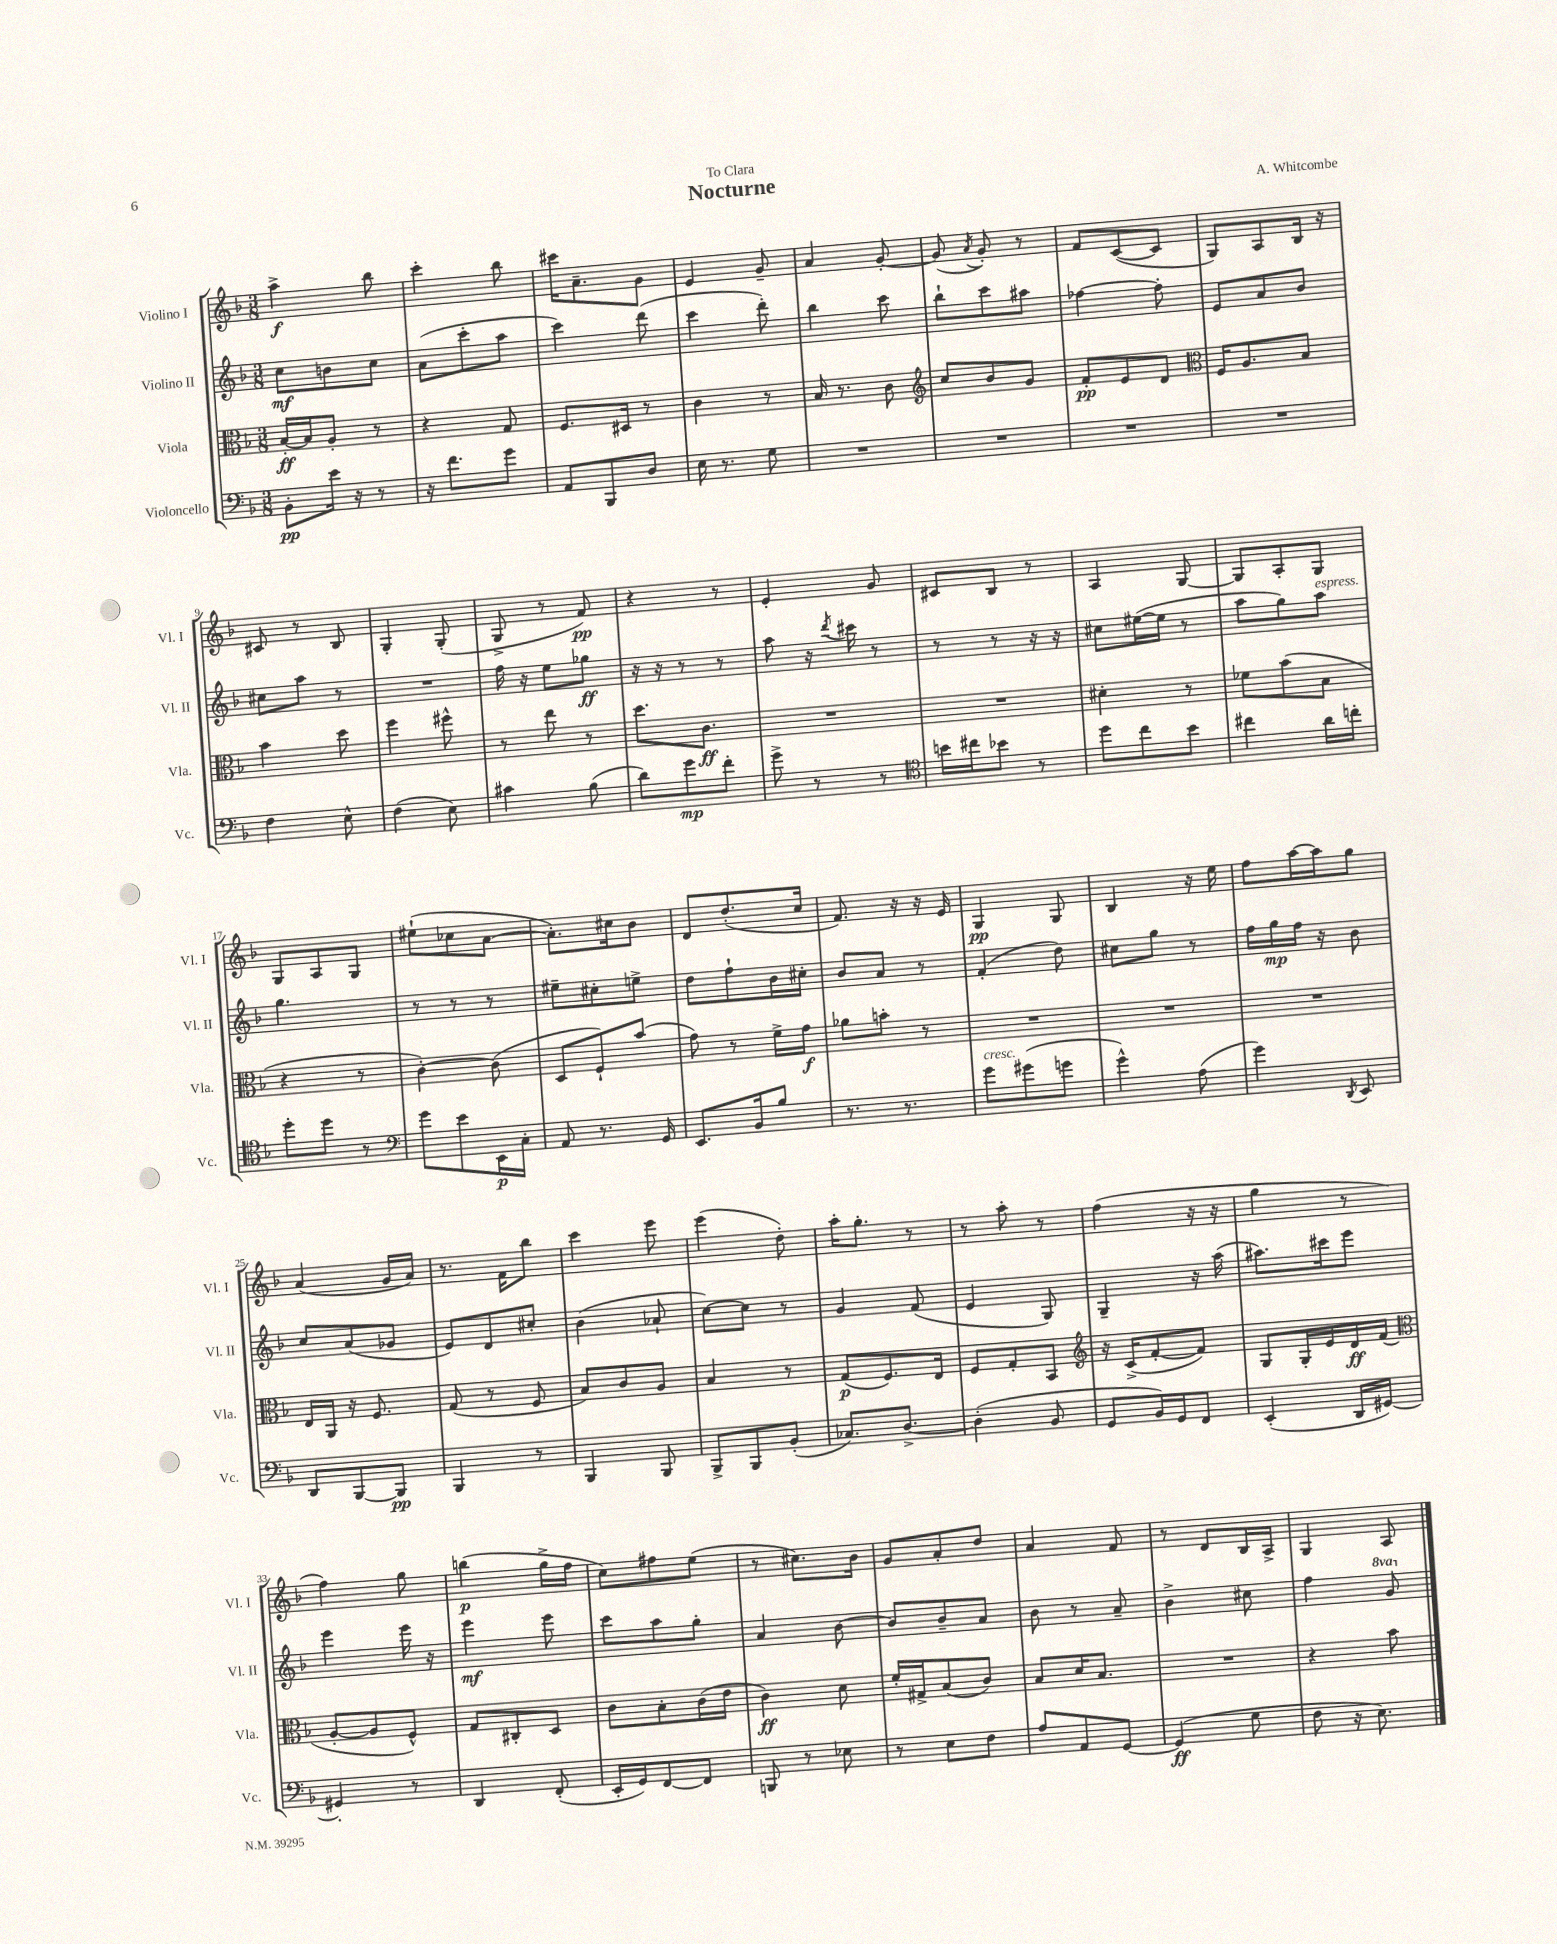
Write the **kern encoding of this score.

**kern	**dynam	**kern	**dynam	**kern	**dynam	**kern	**dynam
*part4	*part4	*part3	*part3	*part2	*part2	*part1	*part1
*staff4	*staff4	*staff3	*staff3	*staff2	*staff2	*staff1	*staff1
*I"Violoncello	*	*I"Viola	*	*I"Violino II	*	*I"Violino I	*
*I'Vc.	*	*I'Vla.	*	*I'Vl. II	*	*I'Vl. I	*
*clefF4	*	*clefC3	*	*clefG2	*	*clefG2	*
*k[b-]	*	*k[b-]	*	*k[b-]	*	*k[b-]	*
*M3/8	*	*M3/8	*	*M3/8	*	*M3/8	*
=1	=1	=1	=1	=1	=1	=1	=1
8BB-'\L	pp	[16B-'/LL	ff	8cc\L	mf	4aa^\	f
.	.	16B-/J]	.	.	.	.	.
16e\Jk	.	8A'/J	.	8bn\	.	.	.
16r	.	.	.	.	.	.	.
8r	.	8r	.	8cc\J	.	8bb-\	.
=2	=2	=2	=2	=2	=2	=2	=2
16r	.	4r	.	(8a\L	.	4ccc'\	.
8.f\L	.	.	.	.	.	.	.
.	.	.	.	8ccc'\	.	.	.
8g\J	.	8G/	.	8aa\J	.	8bb-\	.
=3	=3	=3	=3	=3	=3	=3	=3
8AA/L	.	8.F/L	.	4ccc\)	.	16ccc#X\KL	.
.	.	.	.	.	.	8.a~\	.
8BBB-/	.	.	.	.	.	.	.
.	.	16D#X/Jk	.	.	.	.	.
8D/J	.	8r	.	(8ddd\	.	8g\J	.
=4	=4	=4	=4	=4	=4	=4	=4
16E\	.	4c\	.	4ccc\	.	4e/	.
8.r	.	.	.	.	.	.	.
8G\	.	8r	.	8ddd'\)	.	8g~/	.
=5	=5	=5	=5	=5	=5	=5	=5
4.r	.	16B-/	.	4bb-\	.	4a/	.
.	.	8.r	.	.	.	.	.
.	.	8c\	.	8ccc\	.	[8g'/	.
=6	=6	=6	=6	=6	=6	=6	=6
*	*	*clefG2	*	*	*	*	*
4.r	.	8cc/L	.	8bb-`\L	.	(8g/]	.
.	.	.	.	.	.	8qa/	.
.	.	8b-/	.	8ccc\	.	8g'/)	.
.	.	8g/J	.	8aa#X\J	.	8r	.
=7	=7	=7	=7	=7	=7	=7	=7
4.r	.	8f'/L	pp	[4ff-X\	.	8f/L	.
.	.	8e/	.	.	.	([8c/	.
.	.	8d/J	.	8ff-'\]	.	8c/J]	.
=8	=8	=8	=8	=8	=8	=8	=8
*	*	*clefC3	*	*	*	*	*
4.r	.	16F/KL	.	8e/L	.	8G/L)	.
.	.	8.A/	.	.	.	.	.
.	.	.	.	8a/	.	8A/	.
.	.	8B-/J	.	8b-/J	.	16B-/Jk	.
.	.	.	.	.	.	16r	.
!!LO:LB:g=z
=9	=9	=9	=9	=9	=9	=9	=9
4F\	.	4b-\	.	8cc#X\L	.	8c#X/	.
.	.	.	.	8aa\J	.	8r	.
8E^^\	.	8dd\	.	8r	.	8B-/	.
=10	=10	=10	=10	=10	=10	=10	=10
(4F\	.	4ff\	.	4.r	.	4G'/	.
8E\)	.	8ff#X^^\	.	.	.	(8G'/	.
=11	=11	=11	=11	=11	=11	=11	=11
4c#X\	.	8r	.	16ff\	.	8G^/	.
.	.	.	.	16r	.	.	.
.	.	8ee\	.	8ee\L	.	8r	.
(8B-\	.	8r	.	8gg-X\J	ff	8f/)	pp
=12	=12	=12	=12	=12	=12	=12	=12
8d\L)	.	8.dd\L	.	16r	.	4r	.
.	.	.	.	16r	.	.	.
8g\	mp	.	.	8r	.	.	.
.	.	8.c\J	ff	.	.	.	.
8f'\J	.	.	.	8r	.	8r	.
=13	=13	=13	=13	=13	=13	=13	=13
8g^\	.	4.r	.	8aa\	.	4e'/	.
8r	.	.	.	16r	.	.	.
.	.	.	.	8qddd/	.	.	.
.	.	.	.	16ccc#X\	.	.	.
8r	.	.	.	8r	.	8g/	.
=14	=14	=14	=14	=14	=14	=14	=14
*clefC4	*	*	*	*	*	*	*
16bn\LL	.	4.r	.	8r	.	8c#X/L	.
16cc#X\J	.	.	.	.	.	.	.
8b-X\J	.	.	.	8r	.	8B-/J	.
8r	.	.	.	16r	.	8r	.
.	.	.	.	16r	.	.	.
=15	=15	=15	=15	=15	=15	=15	=15
8dd\L	.	4d#X'\	.	8cc#X\L	.	4A/	.
8cc\	.	.	.	([16ee#X\L	.	.	.
.	.	.	.	16ee#\JJ]	.	.	.
8b-\J	.	8r	.	8r	.	[8G/	.
=16	=16	=16	=16	=16	=16	=16	=16
4cc#X\	.	8f-X\L	.	8aa\L	.	8G/L]	.
.	.	(8b-\	.	8gg\)	.	8A'/	.
!	!	!	!	!LO:TX:a:i:t=espress.	!	!	!
16a\LL	.	8B-\J	.	8aa\J	.	8G/J	.
16ccn'\JJ	.	.	.	.	.	.	.
!!LO:LB:g=z
=17	=17	=17	=17	=17	=17	=17	=17
8dd'\L	.	4r	.	4.gg\	.	8G/L	.
8dd\J	.	.	.	.	.	8A/	.
8r	.	8r	.	.	.	8G/J	.
=18	=18	=18	=18	=18	=18	=18	=18
*clefF4	*	*	*	*	*	*	*
8g\L	.	[4c'\)	.	8r	.	(8ee#X`\L	.
8e\	.	.	.	8r	.	8cc-X\	.
16EE\L	p	(8c\]	.	8r	.	[8a\J	.
16C'\JJ	.	.	.	.	.	.	.
=19	=19	=19	=19	=19	=19	=19	=19
8AA/	.	8D/L	.	8ee#X~\L	.	8.a'\L])	.
8.r	.	8F`/)	.	8cc#X'\	.	.	.
.	.	.	.	.	.	16cc#X\k	.
.	.	(8b-/J	.	8een^\J	.	8b-\J	.
16GG/	.	.	.	.	.	.	.
=20	=20	=20	=20	=20	=20	=20	=20
8.EE/L	.	8g\)	.	8dd\L	.	8d/L	.
.	.	8r	.	8ff`\	.	(8.dd'/	.
16BB-/k	.	.	.	.	.	.	.
8B-/J	.	16f^\LL	.	16b-\L	.	.	.
.	.	16g\JJ	f	16cc#X'\JJ	.	16cc/Jk	.
=21	=21	=21	=21	=21	=21	=21	=21
8.r	.	8a-X\L	.	8b-/L	.	8.f/)	.
.	.	8bn'\J	.	8a/J	.	.	.
8.r	.	.	.	.	.	16r	.
.	.	8r	.	8r	.	16r	.
.	.	.	.	.	.	16e/	.
=22	=22	=22	=22	=22	=22	=22	=22
!LO:TX:a:i:t=cresc.	!	!	!	!	!	!	!
8g\L	.	4.r	.	(4f'/	.	4G/	pp
(8g#X\	.	.	.	.	.	.	.
8gn\J	.	.	.	8dd\)	.	8G/	.
=23	=23	=23	=23	=23	=23	=23	=23
4g^^\)	.	4.r	.	8cc#X\L	.	4B-/	.
.	.	.	.	8gg\J	.	.	.
(8A\	.	.	.	8r	.	16r	.
.	.	.	.	.	.	16ee\	.
=24	=24	=24	=24	=24	=24	=24	=24
4g\)	.	4.r	.	16ff\LL	.	8ff\L	.
.	.	.	.	16gg\	mp	.	.
.	.	.	.	16ff\JJ	.	[16aa\L	.
.	.	.	.	16r	.	16aa\J]	.
8qDD/	.	.	.	.	.	.	.
8EE/	.	.	.	8b-\	.	8gg\J	.
!!LO:LB:g=z
=25	=25	=25	=25	=25	=25	=25	=25
8DD/L	.	16E/LL	.	8cc/L	.	(4a/	.
.	.	16AA/JJ	.	.	.	.	.
[8BBB-/	.	16r	.	(8a/	.	.	.
.	.	8.F/	.	.	.	.	.
8BBB-/J]	pp	.	.	8g-X/J	.	16g/LL	.
.	.	.	.	.	.	16a/JJ)	.
=26	=26	=26	=26	=26	=26	=26	=26
4BBB-/	.	(8G/	.	8e/L)	.	8.r	.
.	.	8r	.	8d/	.	.	.
.	.	.	.	.	.	16f\KL	.
8r	.	8F/	.	8cc#X'/J	.	8bb-\J	.
=27	=27	=27	=27	=27	=27	=27	=27
4BBB-/	.	8B-/L)	.	(4b-\	.	4ccc\	.
.	.	8c/	.	.	.	.	.
8BBB-/	.	8A/J	.	8a-X`/	.	8eee\	.
=28	=28	=28	=28	=28	=28	=28	=28
8BBB-^/L	.	4B-/	.	[8cc\L)	.	(4eee\	.
8BBB-/	.	.	.	8cc\J]	.	.	.
(8BB-'/J	.	8r	.	8r	.	8dd'\)	.
=29	=29	=29	=29	=29	=29	=29	=29
8.C-X/L)	.	(8G/L	p	4g/	.	16aa'\KL	.
.	.	.	.	.	.	8.gg'\J	.
.	.	8.F/)	.	.	.	.	.
[8.D^/J	.	.	.	.	.	.	.
.	.	.	.	(8f/	.	8r	.
.	.	16E/Jk	.	.	.	.	.
=30	=30	=30	=30	=30	=30	=30	=30
(4D'\]	.	8F/L	.	4e/	.	8r	.
.	.	8G'/	.	.	.	8aa'\	.
8BB-/	.	8BB-/J	.	8G/)	.	8r	.
=31	=31	=31	=31	=31	=31	=31	=31
*	*	*clefG2	*	*	*	*	*
8GG/L	.	16r	.	4G~/	.	(4ff\	.
.	.	(16c^/KL	.	.	.	.	.
16BB-/L)	.	[8f'/	.	.	.	.	.
16GG/J	.	.	.	.	.	.	.
8FF/J	.	8f/J])	.	16r	.	16r	.
.	.	.	.	(16aa\	.	16r	.
=32	=32	=32	=32	=32	=32	=32	=32
(4EE'/	.	8G/L	.	8.aa#X\L)	.	4gg\	.
.	.	16G'/L	.	.	.	.	.
.	.	16e/	.	16ccc#X\k	.	.	.
16DD/LL	.	16d/	ff	8eee\J	.	8r	.
[16GG#X/JJ)	.	(16f/JJ	.	.	.	.	.
!!LO:LB:g=z
=33	=33	=33	=33	=33	=33	=33	=33
*	*	*clefC3	*	*	*	*	*
4GG#X'/]	.	[8A'/L	.	4eee\	.	4ff\)	.
.	.	8A/]	.	.	.	.	.
8r	.	8F^^/J)	.	16eee\	.	8gg\	.
.	.	.	.	16r	.	.	.
=34	=34	=34	=34	=34	=34	=34	=34
4DD/	.	8G/L	.	4eee\	mf	(4bbn\	p
.	.	8C#X'/	.	.	.	.	.
(8FF'/	.	8D/J	.	8eee\	.	16gg^\LL	.
.	.	.	.	.	.	16ff\JJ	.
=35	=35	=35	=35	=35	=35	=35	=35
16EE'/LL	.	8c\L	.	8ccc\L	.	8cc\L)	.
16GG/J)	.	.	.	.	.	.	.
[8FF/	.	8B-'\	.	8aa\	.	8ff#X\	.
8FF/J]	.	(16c\L	.	8gg'\J	.	(8ee\J	.
.	.	16e\JJ	.	.	.	.	.
=36	=36	=36	=36	=36	=36	=36	=36
8BBBn/	.	4c\)	ff	4a/	.	8r	.
8r	.	.	.	.	.	8.cc#X\L)	.
8E-X\	.	8d\	.	[8b-\	.	.	.
.	.	.	.	.	.	16b-\Jk	.
=37	=37	=37	=37	=37	=37	=37	=37
8r	.	16f'/LL	.	8b-/L]	.	8g/L	.
.	.	16G#X^/J	.	.	.	.	.
8E\L	.	(8B-/	.	8b-~/	.	8a'/	.
8F\J	.	8c/J)	.	8a/J	.	8dd/J	.
=38	=38	=38	=38	=38	=38	=38	=38
8A/L	.	8B-/L	.	8b-\	.	4a/	.
8AA/	.	16d/K	.	8r	.	.	.
.	.	8.B-/J	.	.	.	.	.
[8GG/J	.	.	.	8a~/	.	8f/	.
=39	=39	=39	=39	=39	=39	=39	=39
(4GG/]	ff	4.r	.	4b-^\	.	8r	.
.	.	.	.	.	.	8d/L	.
8G\	.	.	.	8cc#X\	.	16B-/L	.
.	.	.	.	.	.	16A^/JJ	.
=40	=40	=40	=40	=40	=40	=40	=40
8F\	.	4r	.	4ff\	.	4G/	.
16r	.	.	.	.	.	.	.
8.E\)	.	.	.	.	.	.	.
*	*	*	*	*8va	*	*	*
.	.	8b-\	.	8gg/	.	8A/	.
*	*	*	*	*X8va	*	*	*
==	==	==	==	==	==	==	==
*-	*-	*-	*-	*-	*-	*-	*-
